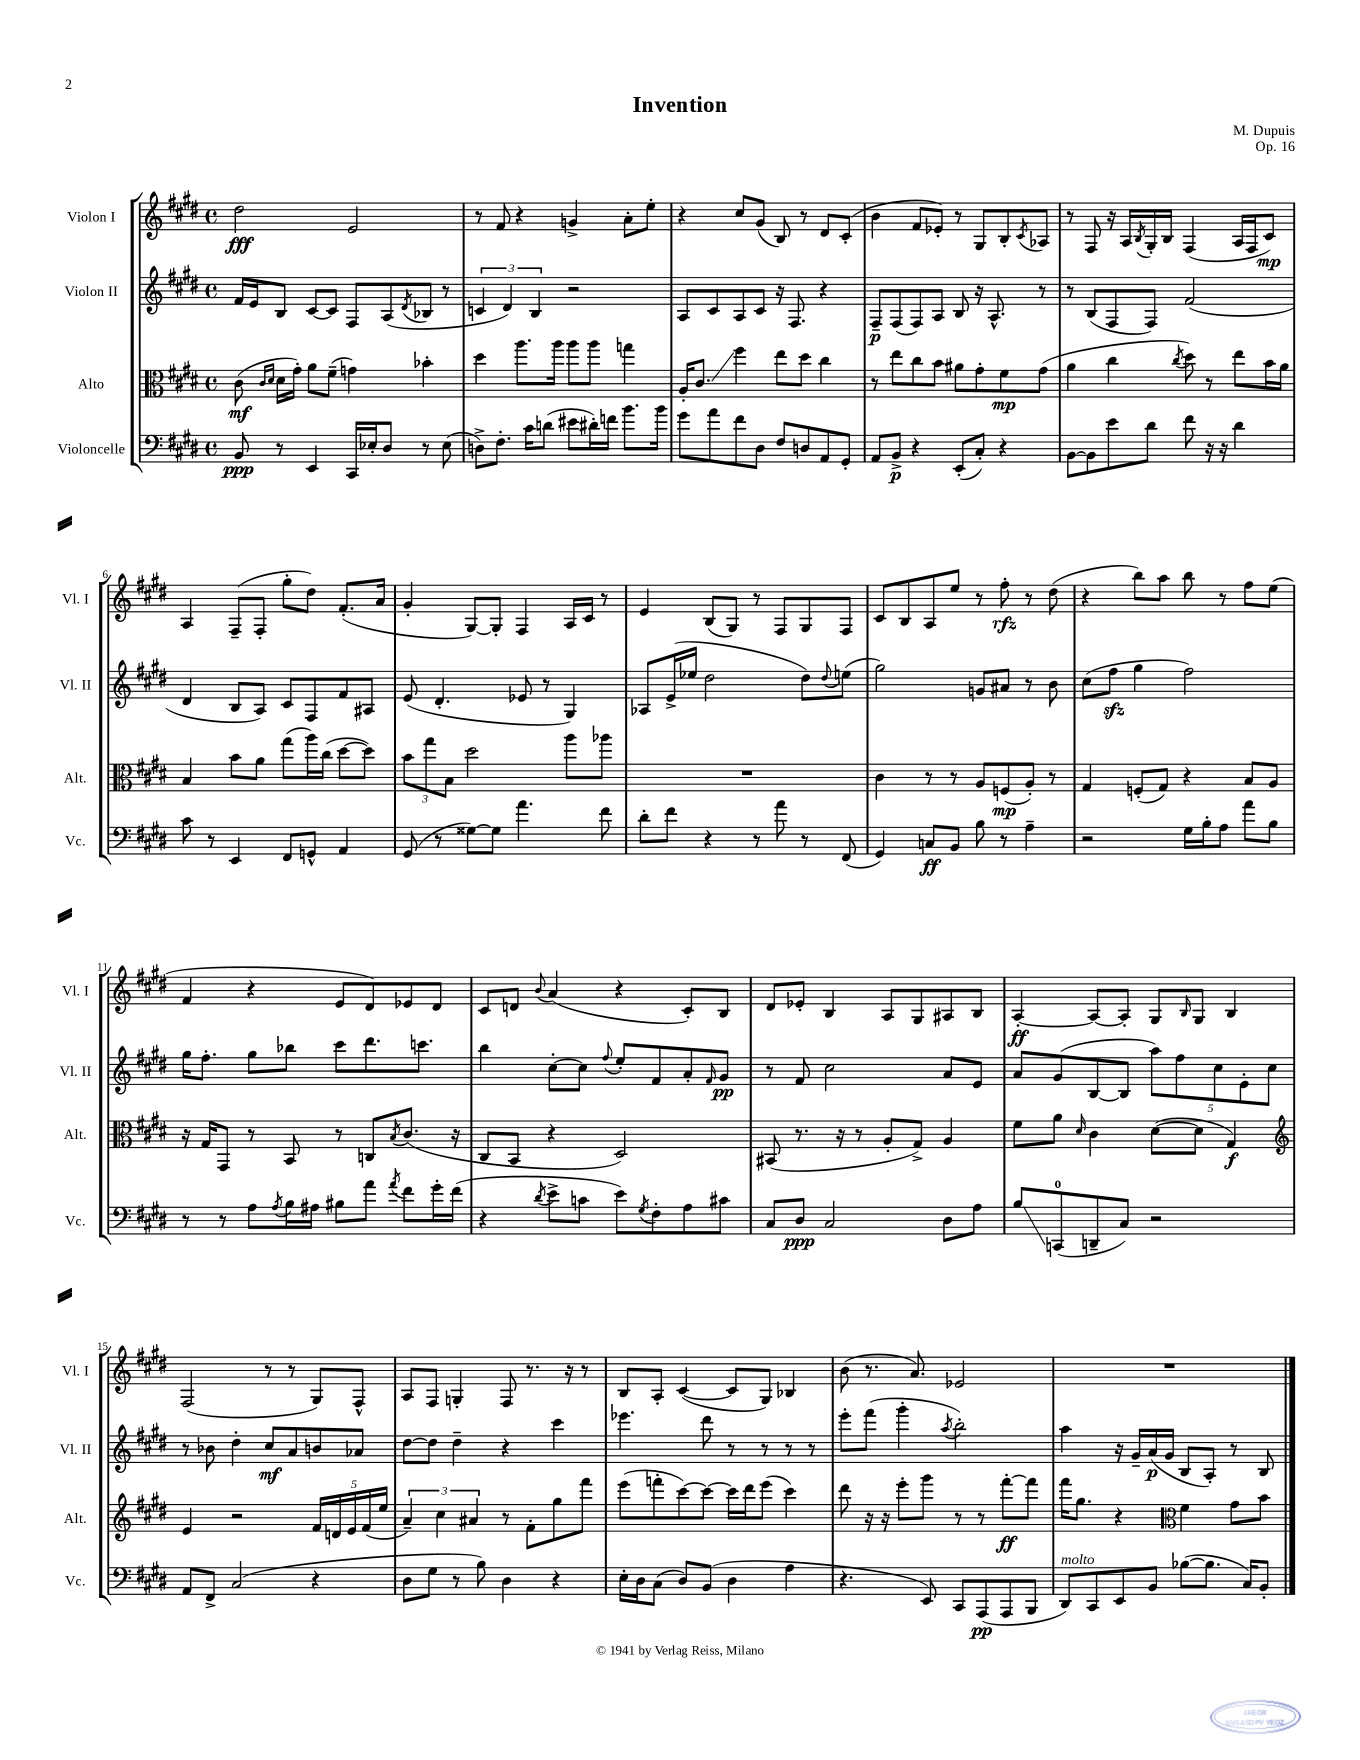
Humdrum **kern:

**kern	**kern	**kern	**kern
*staff4	*staff3	*staff2	*staff1
*clefF4	*clefC3	*clefG2	*clefG2
*k[f#c#g#d#]	*k[f#c#g#d#]	*k[f#c#g#d#]	*k[f#c#g#d#]
*M4/4	*M4/4	*M4/4	*M4/4
*met(c)	*met(c)	*met(c)	*met(c)
8BB/	(8c#\	16f#/LL	2dd#\
.	.	16e/J	.
.	16qqc#/LL	.	.
.	16qqd#/JJ	.	.
8r	16d#\LL	8B/J	.
.	16g#'\JJ)	.	.
4EE/	8a\L	[8c#/L	.
.	(8f#~\J	8c#/]J	.
16CC#/LL	4g\)	8F#/L	2e/
16E-'/J	.	.	.
8D#/J	.	(8A/	.
.	.	8qd#/	.
8r	4b-'\	8B-/J	.
(8E-\	.	8r	.
=	=	=	=
8D^\L)	4dd#\	6c/	8r
8.F#'\J	.	.	8f#/
.	.	6d#/)	.
.	8.aa\L	.	4r
16c#\LK	.	.	.
.	.	6B/	.
(8d\J	.	.	.
.	16aa\Jk	.	.
8e#\L	8aa\L	2r	4g^/
16d#'\L)	8aa\J	.	.
16f\JJ	.	.	.
8.b\L	4gg\	.	8a'\L
.	.	.	8ee'\J
16b\Jk	.	.	.
=	=	=	=
8g#\L	16A'/LK	8A/L	4r
.	8.c#/J	.	.
8a\	.	8c#/	.
8f#\	4ff#\	8A/	8cc#/L
8D#\J	.	8c#/J	(8g#/J
8F#/L	8ee\L	16r	8B/)
.	.	8.F#/	.
8D/	8dd#\J	.	8r
8AA/	4cc#\	4r	8d#/L
8GG#'/J	.	.	(8c#'/J
=	=	=	=
8AA/L	8r	8F#~/L	4b\
8BB^/J	8ee\L	(8F#/	.
4r	8cc#\	8F#/)	8f#/L
.	8b\J	8A/J	8e-'/J)
(8EE'/L	8a#\L	8B/	8r
8C#'/J)	8g#'\	16r	8G#/L
.	.	8.A^^/	.
4r	8f#\	.	8B'/
.	.	.	8qc#/
.	(8g#\J	8r	8A-/J
=	=	=	=
[8BB\L	4a\	8r	8r
8BB\]	.	(8B/L	8F#/
8e\	4cc#\	8F#/	16r
.	.	.	16A/LL
.	.	.	8qB/
8d#\J	.	8F#/J)	16G#'/
.	.	.	16B/JJ
.	8qcc#/	.	.
8f#\	8dd#\)	(2f#/	(4F#/
16r	8r	.	.
16r	.	.	.
4d#\	8ee\L	.	16A/LL
.	.	.	16F#/J
.	16b\L	.	8c#/J)
.	16a\JJ	.	.
=	=	=	=
8c#\	4B/	4d#/	4A/
8r	.	.	.
4EE/	8b\L	8B/L	(8F#~/L
.	8a\J	8A/J)	8F#'/J
8FF#/L	(8gg#\L	8c#/L	8gg#'\L
8GG^^/J	16aa\L)	8F#/	8dd#\J)
.	(16cc#\JJ	.	.
4AA/	[8dd#\L	8f#/	(8.f#'/L
.	8dd#\]J)	8A#/J	.
.	.	.	16a/Jk
=	=	=	=
(8GG#/	12b\L	(8e/	4g#'/
.	12gg#\	.	.
8r	.	4.d#'/	.
.	12B\J	.	.
[8G##\L)	2dd#\	.	[8G#/L)
8G##\]J	.	.	8G#'/]J
4.a\	.	8e-/	4F#/
.	.	8r	.
.	8aa\L	4G#/)	16A/LL
.	.	.	16c#/JJ
8f#\	8aa-\J	.	8r
=	=	=	=
8d#'\L	1r	8A-/L	4e/
8f#\J	.	(16e^/L	.
.	.	16ee-/JJ	.
4r	.	2dd#\	(8B/L
.	.	.	8G#/J)
8r	.	.	8r
8a\	.	.	8F#/L
8r	.	8dd#\L)	8G#/
.	.	8qqdd#/	.
(8FF#/	.	(8ee\J	8F#/J
=	=	=	=
4GG#/)	4c#\	2gg#\)	8c#/L
.	.	.	8B/
8C/L	8r	.	8A/
8BB/J	8r	.	8ee/J
8B\	8A/L	8g/L	8r
8r	(8F/	8a#/J	8ff#'\
4A~\	8A'/J)	8r	8r
.	8r	8b\	(8dd#\
=	=	=	=
2r	4G#/	(8cc#\L	4r
.	.	8ff#\J	.
.	(8F'/L	4gg#\	8bb\L)
.	8G#/J)	.	8aa\J
16G#\LL	4r	2ff#\)	8bb\
16B'\J	.	.	.
8A\J	.	.	8r
8a\L	8B/L	.	8ff#\L
8B\J	8A/J	.	(8ee\J
=	=	=	=
8r	16r	16gg#\LK	4f#/
.	16G#/LK	8.ff#'\J	.
8r	8GG#/J	.	.
8A\L	8r	8gg#\L	4r
8qA/	.	.	.
16B\L	8BB/	8bb-\J	.
16A#\JJ	.	.	.
8B#\L	8r	8ccc#\L	8e/L
8a\J	8C/L	8.ddd#\	8d#/)
8qa/	8qB/	.	.
8f#\L	(8.c#/J	.	8e-/
.	.	8.ccc\J	.
16g#'\L	.	.	8d#/J
(16f#\JJ	16r	.	.
=	=	=	=
4r	8C#/L	4bb\	8c#/L
.	8BB/J	.	8d/J
8qd#/	.	.	8qqb/
8e^\L	4r	[8cc#'\L	(4a/
8c\J	.	8cc#\]J	.
.	.	8qqff#/	.
8e\L)	2D#/)	8ee'/L	4r
8qG#/	.	.	.
8F#'\	.	8f#/	.
8A\	.	8a'/	8c#'/L)
.	.	16qqf#/	.
8c#\J	.	8g#/J	8B/J
=	=	=	=
8C#/L	(8BB#/	8r	8d#/L
8D#/J	8.r	8f#/	8e-'/J
2C#/	.	2cc#\	4B/
.	16r	.	.
.	8r	.	.
.	8A'/L	.	8A/L
.	8G#^/J)	.	8G#/
8D#\L	4A/	8a/L	8A#/
8A\J	.	8e/J	8B/J
=	=	=	=
8B/L	8f#\L	8a/L	[4A'/
(8CC/	8a\J	(8g#/	.
.	16qqd#/	.	.
8DD~/	4c#\	[8B/	8A/_L
8C#/J)	.	8B/]J	8A'/]J
2r	([8d#\L	10aa\L)	8G#/L
.	.	10ff#\	.
.	.	.	16qqB/
.	8d#\]J	.	8G#/J
.	.	10cc#\	.
.	4G#/)	.	4B/
.	.	10e'\	.
.	.	10cc#\J	.
=	=	=	=
*	*clefG2	*	*
8AA/L	4e/	8r	(2F#/
8FF#^/J	.	8b-\	.
(2C#/	2r	4dd#'\	.
.	.	8cc#/L	8r
.	.	8a/	8r
4r	20f#/LL	8b/	8G#/L)
.	20d/	.	.
.	20e/	.	.
.	.	8a-/J	8F#^^/J
.	(20f#/	.	.
.	20ee/JJ	.	.
=	=	=	=
8D#\L	6a~/)	[8dd#\L	8A/L
8G#\J	.	8dd#\]J	8F#/J
.	6cc#\	.	.
8r	.	4dd#~\	4G'/
.	6a#/	.	.
8B\)	.	.	.
4D#\	8r	4r	8F#/
.	8f#'\L	.	8.r
4r	8gg#\	4ccc#\	.
.	.	.	16r
.	8fff#\J	.	8r
=	=	=	=
16E'\LL	(8eee\L	4.eee-\	8B/L
16D#\J	.	.	.
(8C#\J	8fff'\	.	8A'/J
8D#/L)	[8ccc#\)	.	([4c#/
(8BB/J	8ccc#\_J	8ddd#\	.
4D#\	16ccc#\]LL	8r	8c#/]L
.	16ddd#\J	.	.
.	(8eee\J	8r	8G#/J)
4A\	4ccc#\)	8r	4B-/
.	.	8r	.
=	=	=	=
4.r	8ddd#\	8eee'\L	(8b\
.	16r	(8fff#\J	8.r
.	16r	.	.
.	8eee'\L	4ggg#'\	.
.	.	.	8.a/)
8EE/)	8ggg#\J	.	.
.	.	8qaa/	.
8CC#/L	8r	2bb'\)	2e-/
(8AAA/	8r	.	.
8AAA/	[8fff#'\L	.	.
8BBB/J	8fff#\]J	.	.
=	=	=	=
8DD#/L)	16fff#\LK	4aa\	1r
.	8.gg#\J	.	.
8CC#/	.	.	.
8EE/	4r	16r	.
.	.	16g#~/LL	.
8BB/J	.	(16a/	.
.	.	16g#/JJ	.
*	*clefC3	*	*
([8B-\L	4f#\	8B/L	.
8.B-\]J	.	8A'/J)	.
.	8g#\L	8r	.
16C#/LK)	.	.	.
8BB'/J	8b\J	8B/	.
==	==	==	==
*-	*-	*-	*-
